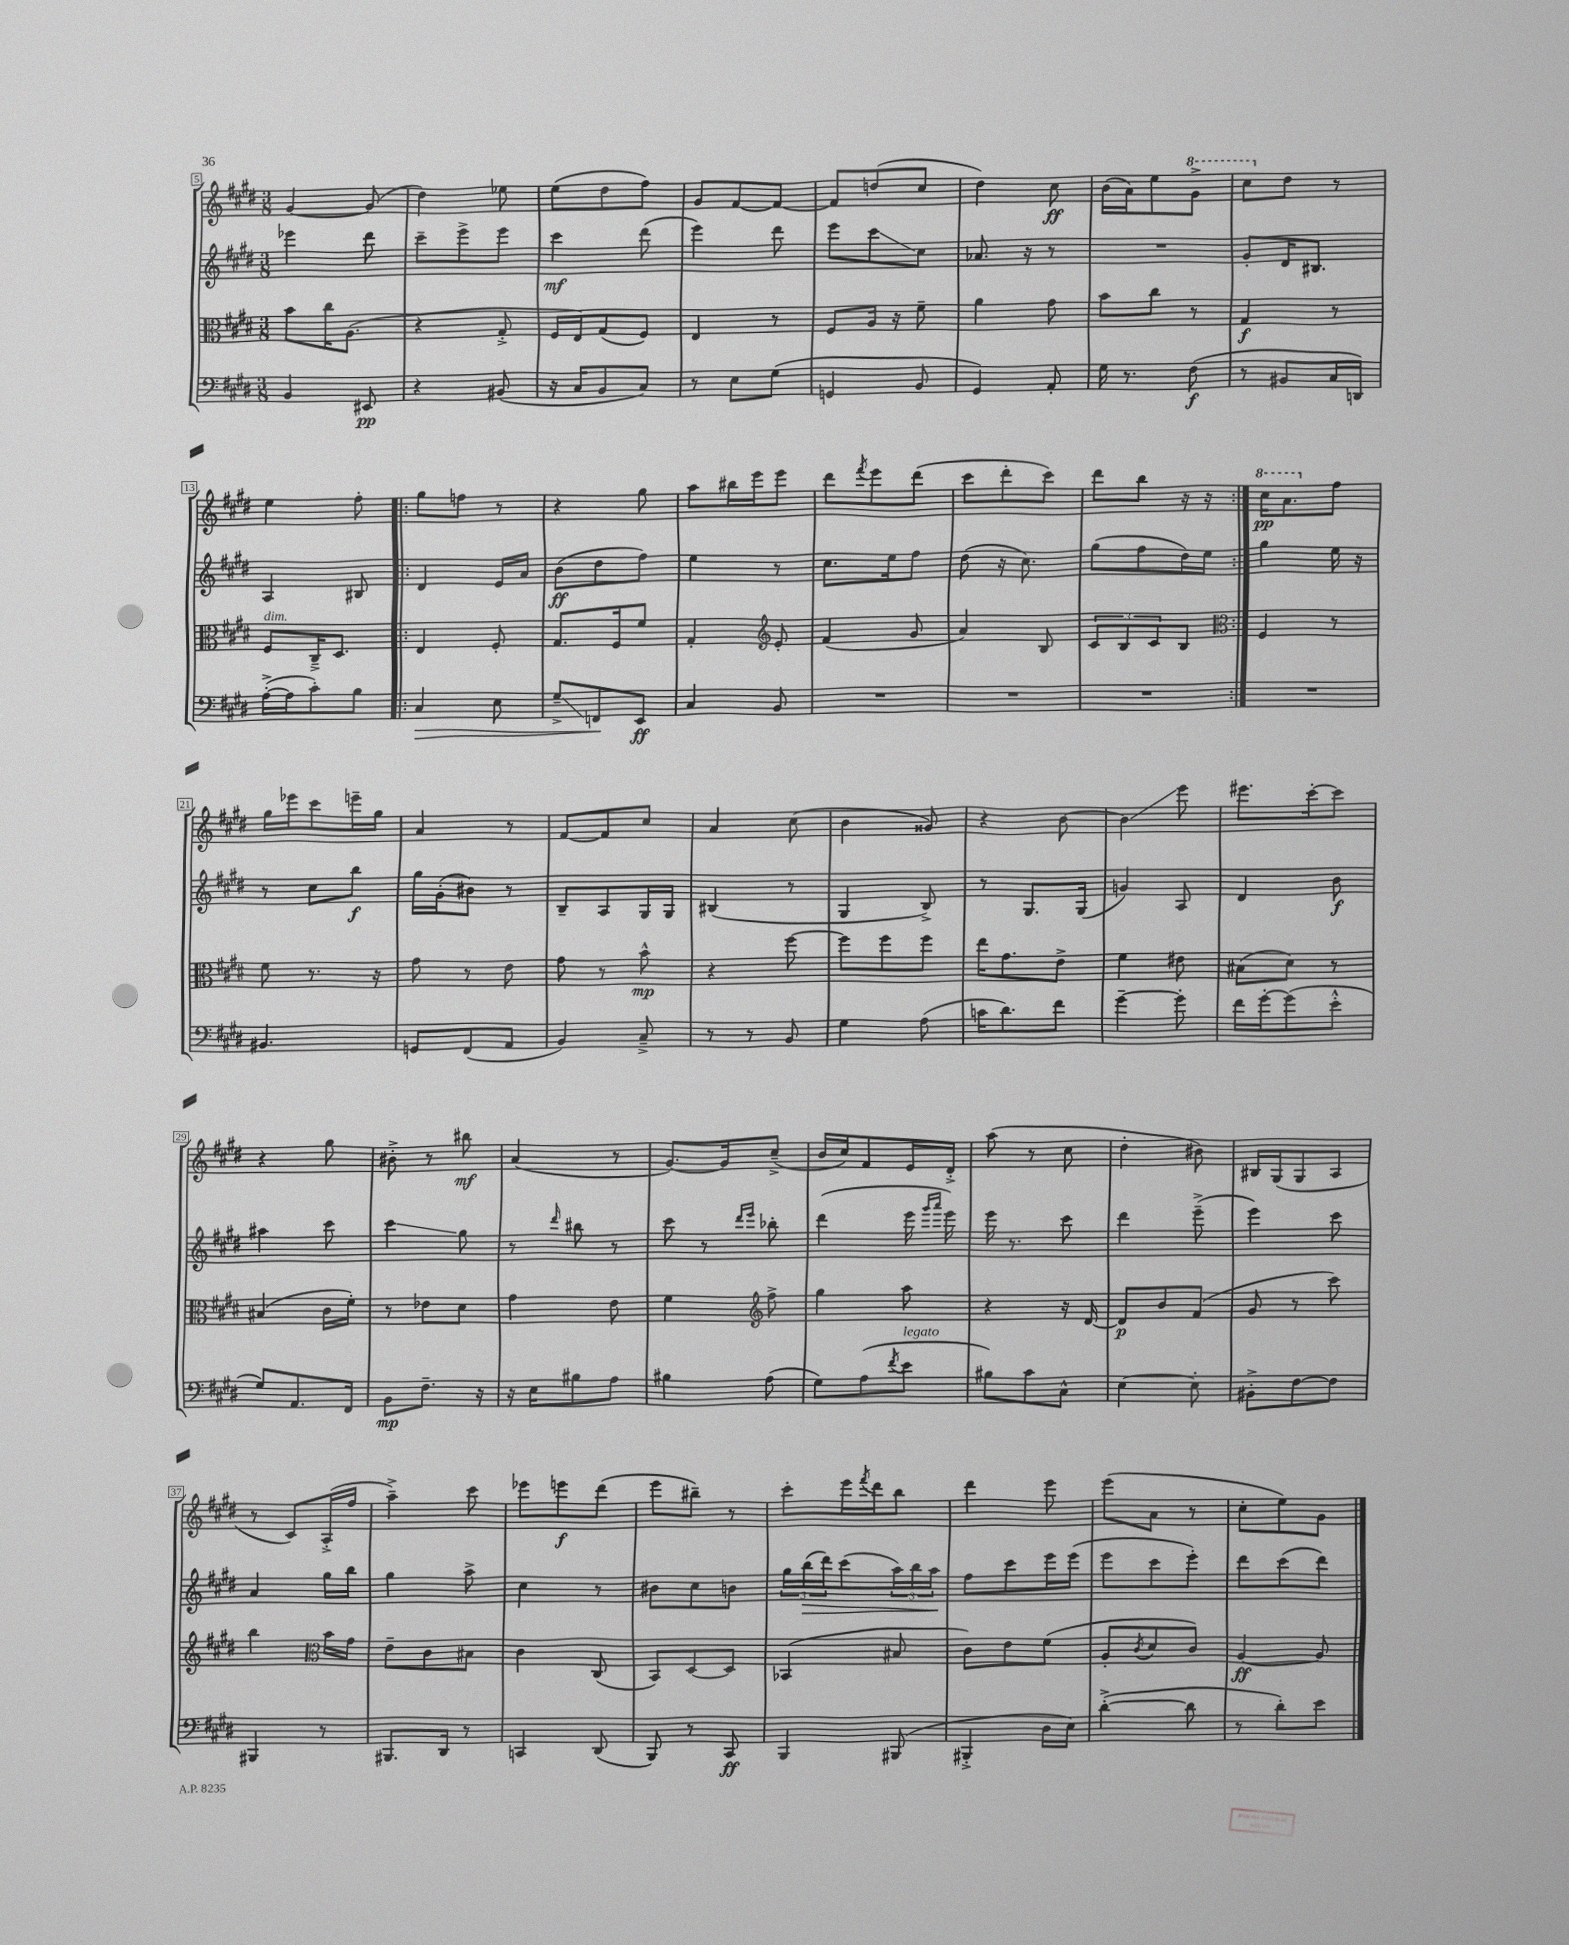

**kern	**kern	**kern	**kern
*staff4	*staff3	*staff2	*staff1
*clefF4	*clefC3	*clefG2	*clefG2
*k[f#c#g#d#]	*k[f#c#g#d#]	*k[f#c#g#d#]	*k[f#c#g#d#]
*M3/8	*M3/8	*M3/8	*M3/8
4BB	8b	4eee-	[4g#
.	16cc#	.	.
.	(8.A	.	.
8EE#	.	8ddd#	(8g#]
=	=	=	=
4r	4r	8ccc#~	4dd#)
.	.	8eee^	.
(8BB#	8G#'^	8eee	8ee-
=	=	=	=
16r	16F#	4ccc#	(8ee
16C#	16E)	.	.
8BB	(8G#	.	8dd#
8C#)	8F#)	(8ddd#	8ff#)
=	=	=	=
8r	4E	4eee)	8g#
8E	.	.	[8f#
(8G#	8r	8ddd#	8f#_
=	=	=	=
4GG	8F#	8eee	8f#]
.	16A	8ccc#	(8dd
.	16r	.	.
8BB	8f#~	8cc#	8cc#
=	=	=	=
4GG#)	4a	8.a-	4dd#)
.	.	16r	.
8AA'	8g#	8r	8cc#
=	=	=	=
16G#	8b	4.r	(16b
8.r	.	.	16a)
.	8cc#	.	8ee
(8F#	8r	.	8gg#^
=	=	=	=
8r	4G#	8g#'	8ccc#
8BB#	.	16d#	8dd#
.	.	8.B#	.
16C#	8r	.	8r
16DD)	.	.	.
=	=	=	=
([16A'^	8F#	4A	4ee
16A]	.	.	.
8c#')	16C#~^	.	.
.	8.D#	.	.
8B	.	8B#	8ff#'
=!|:	=!|:	=!|:	=!|:
4C#	4E	4d#	8gg#
.	.	.	8ff
8E	8F#'	16e	8r
.	.	16a	.
=	=	=	=
8G#~^	8.G#	(8b	4r
8FF	.	8dd#	.
.	16F#	.	.
8EE	8f#	8ff#)	8gg#
=	=	=	=
4C#	4G#'	4ee	8aa
.	.	.	16bb#
.	.	.	16eee
*	*clefG2	*	*
8BB	8e'	8r	8eee
=	=	=	=
4.r	(4f#	8.cc#	8ddd#
.	.	.	8qfff#
.	.	.	8eee
.	.	16ee	.
.	8g#	8ff#	(8ddd#
=	=	=	=
4.r	4a)	(8dd#	8ccc#
.	.	16r	8ddd#'
.	.	8.cc#)	.
.	8B	.	8ccc#)
=	=	=	=
4.r	12c#	(8gg#	8ddd#
.	12B	.	.
.	.	8ff#	8bb
.	12c#	.	.
.	8B	16dd#)	16r
.	.	16ee	16r
=:|!	=:|!	=:|!	=:|!
*	*clefC3	*	*
4.r	4F#	4gg#	16ccc#
.	.	.	8.aa
.	8r	16ee	8ff#
.	.	16r	.
=	=	=	=
4.BB#	8f#	8r	16gg#
.	.	.	16eee-
.	8.r	8cc#	8ccc#
.	.	8bb	16eee~
.	16r	.	16gg#
=	=	=	=
8GG	8g#	16gg#	4a
.	.	(16g#'	.
(8FF#	8r	8b#)	.
8AA	8e	8r	8r
=	=	=	=
4BB)	8g#	8B~	[8f#
.	8r	8A	8f#]
8C#~^	8b^^	16G#	8cc#
.	.	16G#	.
=	=	=	=
8r	4r	(4B#	4a
8r	.	.	.
8BB	[8ff#	8r	(8cc#
=	=	=	=
4G#	8ff#]	4G#	4b
.	8ff#	.	.
(8A	8ff#	8B^)	8g##)
=	=	=	=
16c	16ee	8r	4r
8.d#)	8.g#	.	.
.	.	8.G#	.
8f#	8e^	.	[8b
.	.	(16G#	.
=	=	=	=
[4g#~	4f#	4g)	4b]
8g#']	8e#	8A	8eee
=	=	=	=
16f#	(8B#	4d#	8.eee#
[16g#'	.	.	.
(8g#]	8d#)	.	.
.	.	.	[16ccc#'
8e'^^	8r	8b	8ccc#]
=	=	=	=
8G#)	(4B#	4aa#	4r
8.AA	.	.	.
.	16c#	8ccc#	8gg#
16FF#	16f#')	.	.
=	=	=	=
8BB	8r	4ccc#	8b#'^
8.F#~	8e-	.	8r
.	8d#	8gg#	8bb#
16r	.	.	.
=	=	=	=
16r	4g#	8r	(4a
16E	.	.	.
.	.	16qqddd#	.
8B#	.	8bb#	.
8A	8e	8r	8r
=	=	=	=
4B#	4f#	8ccc#	[8.g#)
.	.	8r	.
.	.	.	16g#]
*	*clefG2	*	*
.	.	16qqddd#	.
.	.	16qqeee	.
(8A	8ff#^	8bb-'	(8cc#~^
=	=	=	=
8G#)	4gg#	(4ddd#	16b
.	.	.	16cc#)
(8A	.	.	8f#
8qf#	.	.	.
8e	8aa	16eee	16e
.	.	16qqggg#	.
.	.	16qqaaa	.
.	.	16eee)	16d#'^
=	=	=	=
8B#)	4r	16eee	(8aa
.	.	8.r	.
8c#	.	.	8r
8C#^^	16r	8ccc#	8cc#
.	[16d#	.	.
=	=	=	=
[4E	8d#]	4ddd#	4dd#'
.	8b	.	.
8E']	(8f#	(8eee~^	8b#)
=	=	=	=
8BB#'^	8g#	4eee)	16B#
.	.	.	(16G#
[8F#	8r	.	8G#
8F#]	8ccc#)	8ccc#	8A
=	=	=	=
4BBB#	4bb	4a	8r
.	.	.	8c#)
*	*clefC3	*	*
8r	16b	16gg#	(16A'^
.	16g#	16bb	16ff#
=	=	=	=
8.BBB#	8e~	4gg#	4aa~^)
.	8c#	.	.
16DD#	.	.	.
8r	8B#	8aa^	8ccc#
=	=	=	=
4CC	4c#	4cc#	8eee-
.	.	.	8eee
(8DD#	(8C#	8r	(8ddd#
=	=	=	=
8BBB)	8BB)	8b#	8eee
8r	[8D#	8cc#	8bb#~)
8CC#	8D#]	8b	8r
=	=	=	=
4BBB	(4BB-	24gg#	8ccc#'
.	.	(24bb	.
.	.	24ddd#)	.
.	.	(8ccc#	16eee
.	.	.	8qfff#
.	.	.	16ddd#
(8BBB#	8B#	24aa)	8bb
.	.	24bb	.
.	.	24aa	.
=	=	=	=
4BBB#'^	8c#)	8ff#	4ddd#
.	8e	8ccc#	.
16D#	(8f#	16eee	8eee
16E)	.	(16eee	.
=	=	=	=
([4d#'^	8A'	8eee	(8eee
.	8qc#	.	.
.	8d#	8ccc#	8a
8d#]	8c#)	8eee')	8r
=	=	=	=
8r	[4A	8ddd#	8cc#'
8d#')	.	(8ccc#	8ee)
8e	8A]	8ddd#)	8g#
==	==	==	==
*-	*-	*-	*-
